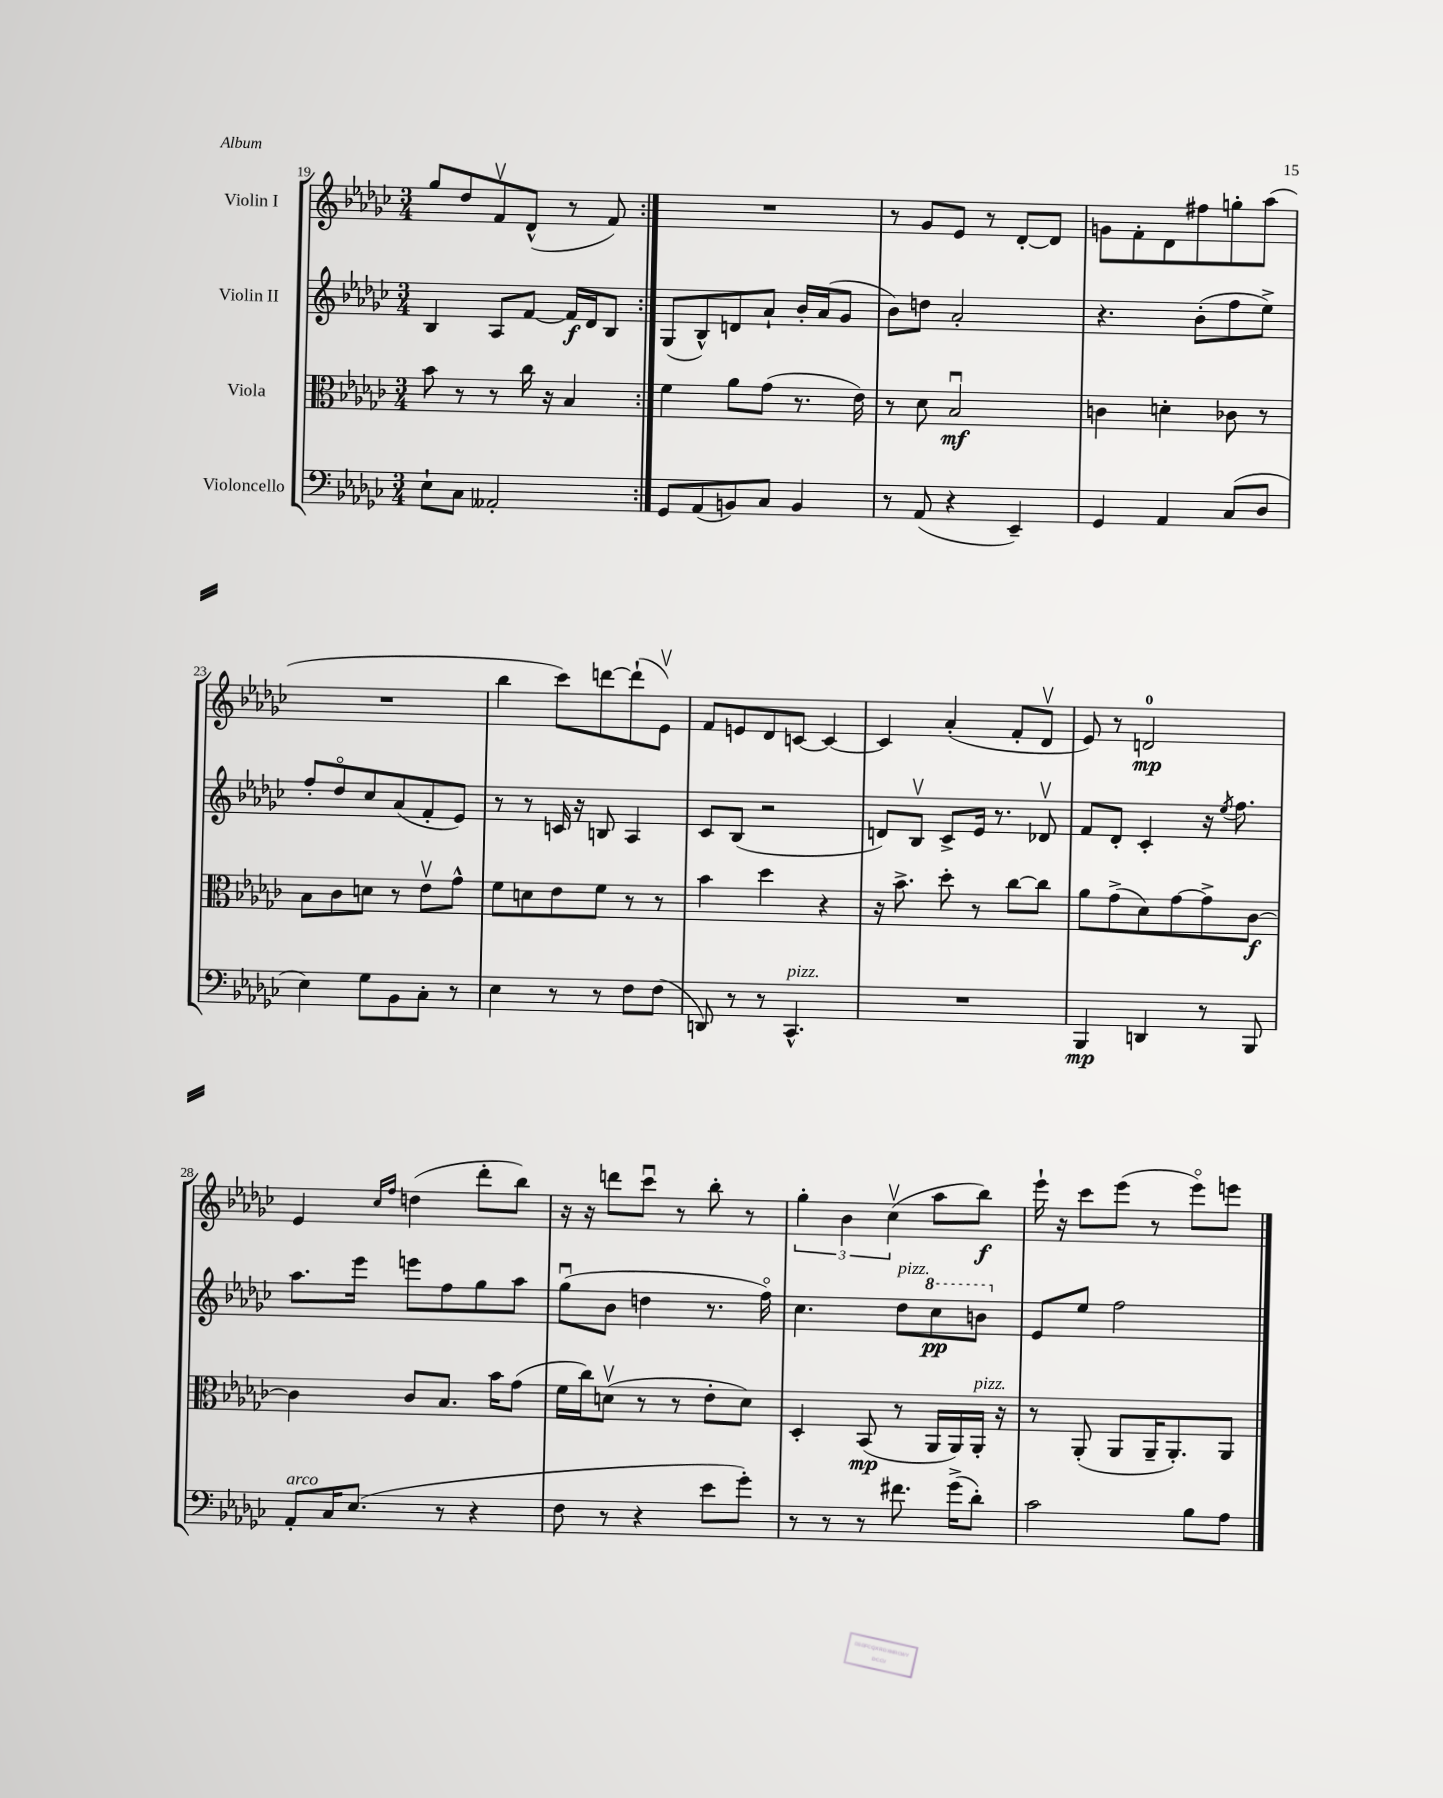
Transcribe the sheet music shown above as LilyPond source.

<<
\new StaffGroup <<
\new Staff = "s0" \with { instrumentName = "Violin I" } {
    \clef treble \key ges \major \numericTimeSignature \time 3/4
    \repeat volta 2 { ges''8 des''8 f'8\upbow des'8-^( r8 f'8) | }
    R2. |
    r8 ges'8 ees'8 r8 des'8~-. des'8 |
    g'8 f'8-. des'8 fis''8 g''8-. aes''8( |
    R2. |
    bes''4 ces'''8) d'''8~ d'''8-!( ees'8\upbow) |
    f'8 e'8 des'8 c'8~ c'4~ |
    c'4 aes'4-.( f'8-. des'8\upbow |
    ees'8) r8 d'2-0\mp |
    ees'4 \grace { ces''16 f''16 } d''4( des'''8-. bes''8) |
    r16 r16 d'''8 ces'''8\downbow r8 bes''8-. r8 |
    \tuplet 3/2 { ges''4-. bes'4 ces''4\upbow( } aes''8 bes''8\f) |
    ees'''16-! r16 ces'''8 ees'''8( r8 ees'''8\flageolet) e'''8 \bar "|." |
}
\new Staff = "s1" \with { instrumentName = "Violin II" } {
    \clef treble \key ges \major \numericTimeSignature \time 3/4
    \repeat volta 2 { bes4 aes8 f'8~ f'16\f des'16 bes8 | }
    ges8( bes8-^) d'8 aes'8-! bes'16-. aes'16( ges'8 |
    bes'8) d''8 aes'2-. |
    r4. bes'8-.( f''8 ees''8->) |
    f''8-. des''8\flageolet ces''8 aes'8( f'8-. ees'8) |
    r8 r8 c'16 r16 b8 aes4 |
    ces'8 bes8( r2 |
    d'8) bes8\upbow ces'8-> ees'16 r8. des'8\upbow |
    f'8 des'8-. ces'4-. r16 \acciaccatura { ees''8 } f''8. |
    aes''8. ees'''16 e'''8 f''8 ges''8 aes''8 |
    ges''8\downbow( bes'8 d''4 r8. f''16\flageolet) |
    ces''4. des''8^\markup { \italic "pizz." } \ottava #1 ces'''8\pp b''8 \ottava #0 |
    ees'8 ees''8 f''2 \bar "|." |
}
\new Staff = "s2" \with { instrumentName = "Viola" } {
    \clef alto \key ges \major \numericTimeSignature \time 3/4
    \repeat volta 2 { bes'8 r8 r8 ces''16 r16 bes4 | }
    f'4 aes'8 ges'8( r8. ees'16) |
    r8 des'8 bes2\downbow\mf |
    c'4 d'4-. ces'8 r8 |
    bes8 ces'8 d'8 r8 ees'8\upbow ges'8-^ |
    f'8 d'8 ees'8 f'8 r8 r8 |
    bes'4 des''4 r4 |
    r16 bes'8.-> des''8-. r8 ces''8~ ces''8 |
    aes'8 ges'8->( des'8) ges'8~ ges'8-> ces'8~\f |
    ces'4 ces'8 bes8. bes'16 ges'8( |
    f'16 ces''16) d'8\upbow( r8 r8 ees'8-. d'8) |
    des4-. bes,8\mp( r8 aes,16 aes,16) aes,16-.^\markup { \italic "pizz." } r16 |
    r8 aes,8-.( aes,8 aes,16-- aes,8.-.) aes,8 \bar "|." |
}
\new Staff = "s3" \with { instrumentName = "Violoncello" } {
    \clef bass \key ges \major \numericTimeSignature \time 3/4
    \repeat volta 2 { ees8-! ces8 aeses,2-. | }
    ges,8 aes,8( b,8) ces8 b,4 |
    r8 aes,8( r4 ees,4--) |
    ges,4 aes,4 ces8( des8 |
    ees4) ges8 bes,8 ces8-. r8 |
    ees4 r8 r8 f8 f8( |
    d,8) r8 r8 ces,4.-^^\markup { \italic "pizz." } |
    R2. |
    bes,,4\mp d,4 r8 bes,,8 |
    aes,8-.^\markup { \italic "arco" } ces16 ees8.( r8 r4 |
    f8 r8 r4 ees'8 ges'8-.) |
    r8 r8 r8 fis'8. ges'16->( des'8-.) |
    ces'2 bes8 aes8 \bar "|." |
}
>>
>>
\layout { \context { \Score currentBarNumber = #19 } }
